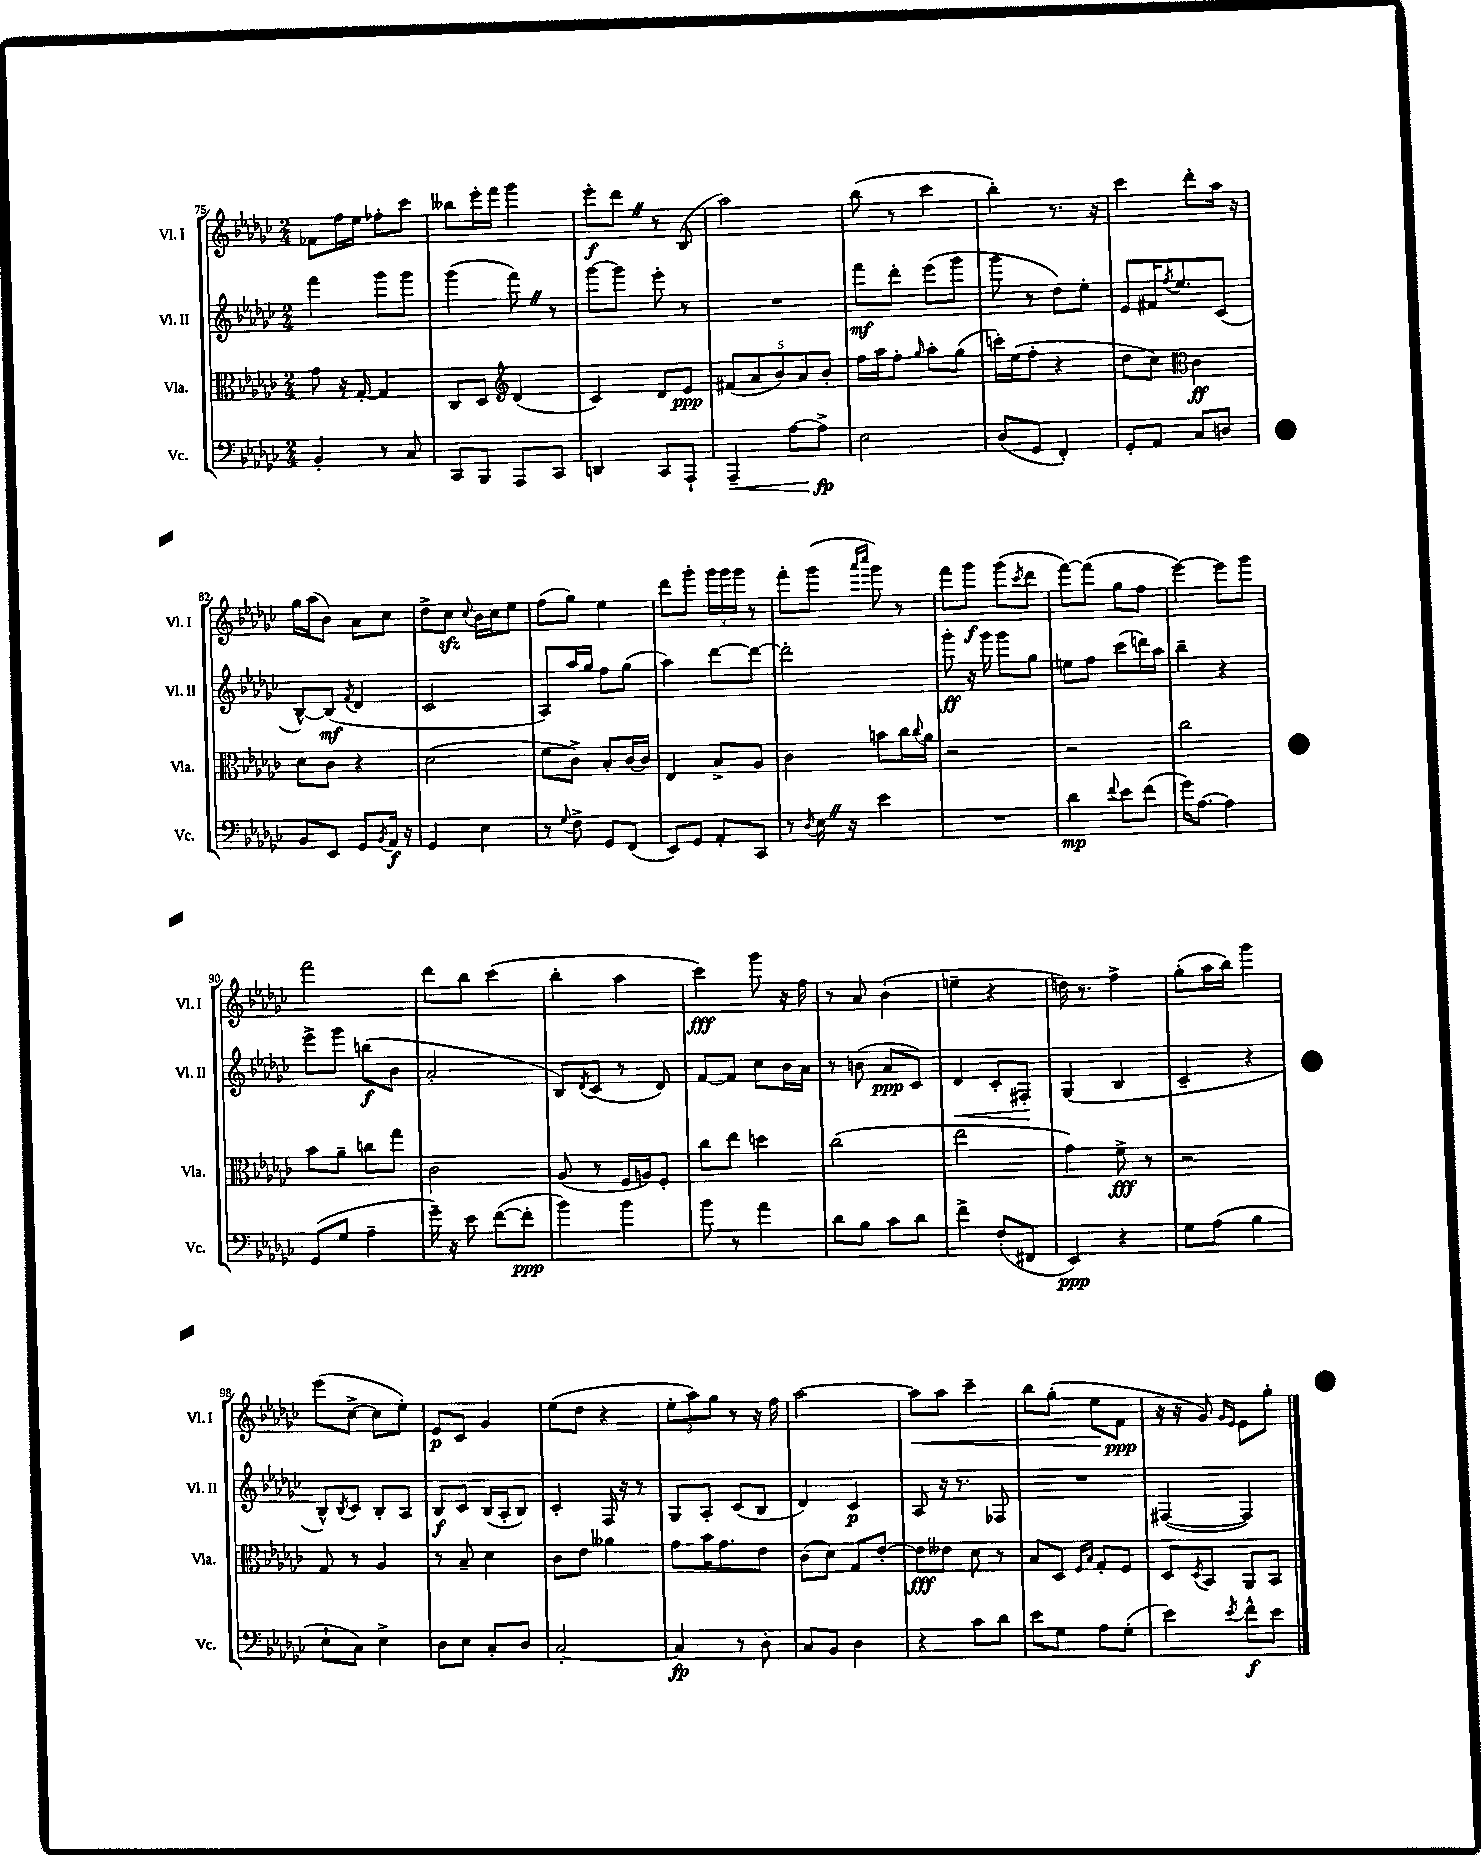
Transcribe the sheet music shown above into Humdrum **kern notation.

**kern	**kern	**kern	**kern
*staff4	*staff3	*staff2	*staff1
*clefF4	*clefC3	*clefG2	*clefG2
*k[b-e-a-d-g-c-]	*k[b-e-a-d-g-c-]	*k[b-e-a-d-g-c-]	*k[b-e-a-d-g-c-]
*M2/4	*M2/4	*M2/4	*M2/4
4BB-'	8g-	4fff	8f-
.	16r	.	16ff
.	[16G-'	.	16ee-
8r	4G-]	8ggg-	8ff-'
8C-	.	8ggg-	8ccc-
=	=	=	=
8CC-	8C-	(4ggg-	8bb--
8BBB-	8D-	.	16eee-'
.	.	.	16fff
*	*clefG2	*	*
8AAA-	(4d-	8fff)	4ggg-
8CC-	.	8r	.
=	=	=	=
4DD	4c-)	[8ggg-	8eee-'
.	.	8ggg-]	8ddd-
8CC-	8d-	8eee-'	8r
8AAA-`	8e-	8r	(8B-
=	=	=	=
4AAA-~	(10f#	2r	2aa-)
.	10a-	.	.
.	10b-)	.	.
[8A-	.	.	.
.	10a-	.	.
8A-^]	.	.	.
.	10b-'	.	.
=	=	=	=
2E-	16ff	8fff	(8bb-
.	16aa-	.	.
.	8ff'	8ddd-'	8r
.	16qqgg-	.	.
.	8aa-'	(8eee-	4ccc-
.	(8gg-	8ggg-	.
=	=	=	=
(8D-	16ccc')	8ggg-	4bb-')
.	(16ee-	.	.
8GG-	8ff'	8r	.
4FF')	4r	8dd-)	8.r
.	.	8ee-'	.
.	.	.	16r
=	=	=	=
8GG-'	8dd-	8e-	4ccc-
8AA-	8cc-)	16f#	.
.	.	8qff	.
.	.	8.ee-	.
*	*clefC3	*	*
8C-	4c-	.	8ddd-'
8D	.	(8c-	16aa-
.	.	.	16r
=	=	=	=
8BB-	8d-	[8B-^^)	16gg-
.	.	.	(16aa-
8EE-	8c-	(8B-]	8b-)
.	.	8qf	.
8GG-	4r	4d-	8a-
8qBB-	.	.	.
16AA-	.	.	8cc-
16r	.	.	.
=	=	=	=
4GG-	(2d-	2c-	8dd-^
.	.	.	8cc-
.	.	.	8qqcc-
4E-	.	.	16b-
.	.	.	16cc-
.	.	.	8ee-
=	=	=	=
8r	8f	8A-)	(8ff
8qqG-	.	.	.
8F^	8c-^)	16aa-	8gg-)
.	.	16gg-	.
8GG-	8B-'	8ff	4ee-
(8FF	[16c-	(8gg-	.
.	16c-]	.	.
=	=	=	=
8EE-)	4E-	4aa-)	8ddd-
8GG-	.	.	8ggg-'
8AA-'	8B-^	[8ddd-	24ggg-
.	.	.	24ggg-
.	.	.	24ggg-
8CC-	8A-	8ddd-_	8r
=	=	=	=
8r	4c-	2ddd-']	8fff'
8qD-	.	.	.
16E-	.	.	(8ggg-
16r	.	.	.
.	.	.	16qqaaa-
.	.	.	16qqcccc-
4e-	8b	.	8ggg-)
.	16cc-	.	8r
.	8qqcc-	.	.
.	16a-	.	.
=	=	=	=
2r	2r	8ggg-'	8fff
.	.	16r	8ggg-
.	.	16ggg-	.
.	.	8ggg-	(8ggg-
.	.	.	8qccc-
.	.	8gg-	8ddd-
=	=	=	=
4d-	2r	8ee	[8fff)
.	.	8ff	(8fff]
8qqf	.	.	.
8e-	.	(8ccc-	8gg-
(8f	.	16ddd)	8ff
.	.	16aa-	.
=	=	=	=
16g-)	2cc-	4bb-~	[4eee-)
[8.A-	.	.	.
4A-]	.	4r	8eee-]
.	.	.	8ggg-
=	=	=	=
(8GG-	8b-	8eee-^	2fff
8G-	8a-~	8ggg-	.
4A-~	8cc	(8bb	.
.	8gg-	8b-	.
=	=	=	=
16g-~)	2c-	2a-'	8ddd-
16r	.	.	.
8e-	.	.	8bb-
([8f	.	.	(4ccc-
8f']	.	.	.
=	=	=	=
4b-)	(8A-	8B-)	4bb-'
.	.	8qd-	.
.	8r	(8c-	.
4b-	16F	8r	4aa-
.	16A)	.	.
.	8F'	8d-)	.
=	=	=	=
8b-	8cc-	[8f	4ccc-)
8r	8ee-	8f]	.
4a-	4dd	8cc-	8ggg-
.	.	16b-	16r
.	.	16a-	16ff
=	=	=	=
8d-	(2cc-	8r	8r
8B-	.	(8b	8a-
8c-	.	8a-	(4b-'
8d-	.	8c-)	.
=	=	=	=
4f^	2ee-	4d-	4ee~
(8F'	.	8c-'	4r
8FF#	.	8F#'	.
=	=	=	=
4EE-)	4g-)	(4G-	16dd)
.	.	.	8.r
4r	8f^	4B-	4ff^
.	8r	.	.
=	=	=	=
8G-	2r	4c-~	(8gg-'
(8A-	.	.	16aa-
.	.	.	16bb-)
4B-	.	4r	4ggg-
=	=	=	=
8E-`	8G-	8B-^^)	(8eee-
.	.	8qB-	.
8C-)	8r	8c-	[8cc-^
4E-^	4A-	8B-'	8cc-]
.	.	8A-	8ee-')
=	=	=	=
8D-	8r	8B-	8e-
8E-	8B-~	8c-	8c-
8C-'	4d-	(16B-	4g-
.	.	16A-'	.
8D-	.	8B-)	.
=	=	=	=
[2C-'	8c-	4c-'	(8ee-
.	8e-	.	8dd-
.	4a--	16F	4r
.	.	16r	.
.	.	8r	.
=	=	=	=
4C-]	8g-	8G-	12ee-'
.	.	.	12aa-)
.	16b-	8A-'	.
.	.	.	12gg-
.	8.g-	.	.
8r	.	(8c-	8r
8D-'	8e-	8B-	16r
.	.	.	16ff
=	=	=	=
8C-	(8c-	4d-)	[2aa-
8BB-	8d-)	.	.
4D-	8G-	4c-	.
.	[8e-'	.	.
=	=	=	=
4r	8e-]	8A-	8aa-]
.	8e--	16r	8aa-
.	.	8.r	.
8c-	8d-	.	4ccc-~
8d-	8r	8F-	.
=	=	=	=
8e-	8B-	2r	8bb-
8G-	8D-	.	(8gg-'
.	16qqF	.	.
.	16qqB-	.	.
8A-	8G-'	.	8ee-
(8G-'	8F	.	8f
=	=	=	=
4e-)	8D-	([4F#	16r
.	.	.	16r
.	8qD-	.	.
.	8BB-	.	8g-)
.	.	.	16qqg-
8qe-	.	.	16qqe-
8f^^	8AA-	4F#])	8e-
8e-	8BB-	.	8gg-'
==	==	==	==
*-	*-	*-	*-
